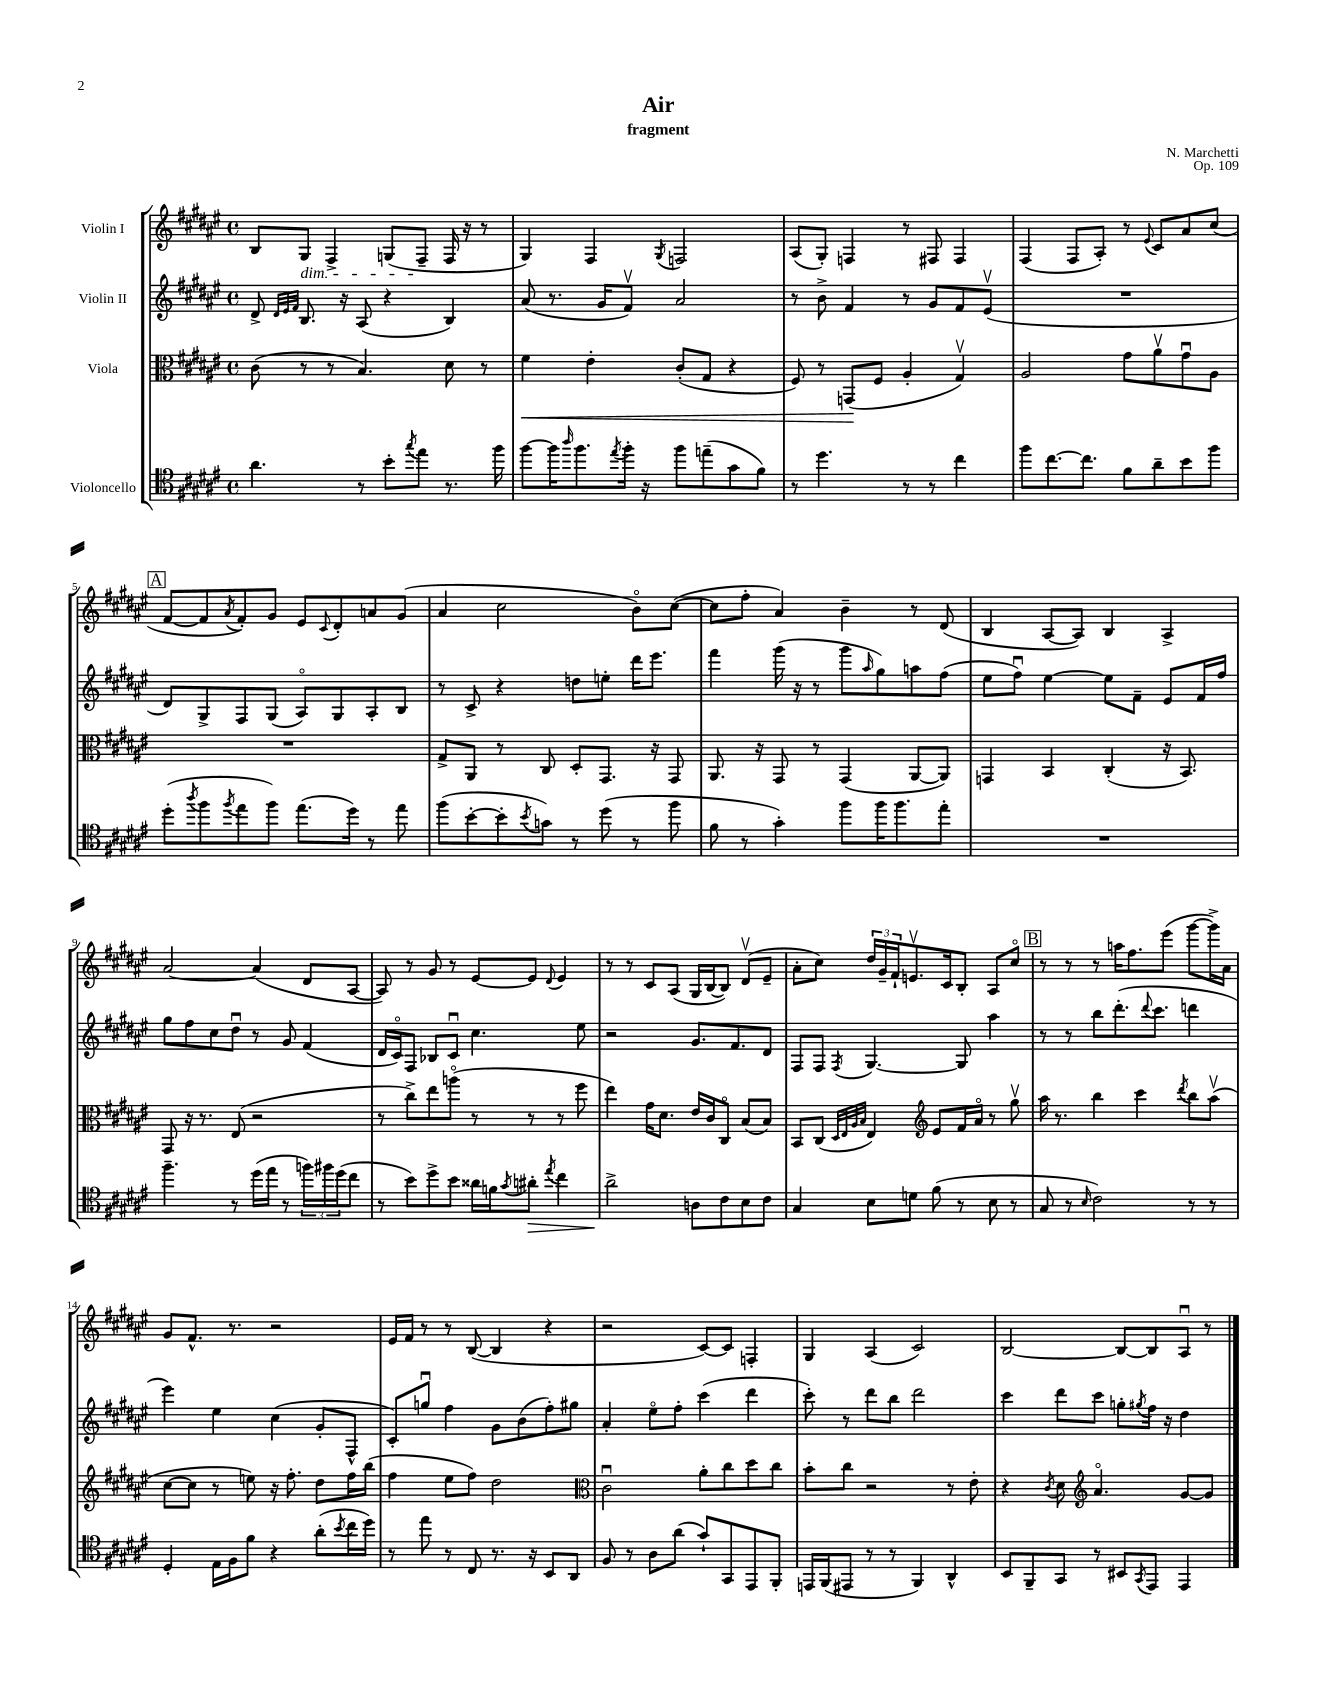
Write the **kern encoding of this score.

**kern	**kern	**kern	**kern
*staff4	*staff3	*staff2	*staff1
*clefC4	*clefC3	*clefG2	*clefG2
*k[f#c#g#d#a#e#]	*k[f#c#g#d#a#e#]	*k[f#c#g#d#a#e#]	*k[f#c#g#d#a#e#]
*M4/4	*M4/4	*M4/4	*M4/4
*met(c)	*met(c)	*met(c)	*met(c)
4.a#	(8c#	8d#^	8B
.	.	32qqd#	.
.	.	32qqe#	.
.	.	32qqf#	.
.	8r	8.B	8G#
.	8r	.	4F#^
.	.	16r	.
8r	4.B)	(8A#	.
8b'	.	4r	(8G
8qgg#	.	.	.
8ee#	.	.	8F#~
8.r	8d#	4B)	16F#
.	.	.	16r
.	8r	.	8r
16ff#	.	.	.
=	=	=	=
[8ff#	4f#	(8a#	4G#)
16ff#]	.	8.r	.
16qqaa#	.	.	.
8.ff#	.	.	.
.	4e#'	.	4F#
.	.	16g#	.
8qee#	.	.	.
16ff#'	.	8f#v)	.
16r	.	.	.
.	.	.	8qG#
8ff#	(8c#'	2a#	2F
(8ee~	8G#	.	.
8g#	4r	.	.
8f#)	.	.	.
=	=	=	=
8r	8F#)	8r	(8A#
4.dd#	8r	8b^	8G#')
.	(8GG	4f#	4F
.	8F#	.	.
8r	4A#'	8r	8r
8r	.	8g#	8F#
4cc#	4G#v)	8f#	4F#
.	.	(8e#v	.
=	=	=	=
8ff#	2A#	1r	(4F#
[8.cc#	.	.	.
.	.	.	8F#
8.cc#]	.	.	.
.	.	.	8A#')
8f#	8g#	.	8r
.	.	.	8qqe#
8a#~	8a#v	.	8c#
8b	8g#u	.	8a#
8ff#	8A#	.	(8cc#
=	=	=	=
(8dd#'	1r	8d#)	[8f#
8qaa#	.	.	.
8ff#	.	8G#^	8f#]
8qff#	.	.	8qa#
8ee#	.	8F#	8f#')
8ff#)	.	(8G#	8g#
(8.ee#	.	8A#o)	8e#
.	.	.	8qqc#
.	.	8G#	8d#'
16dd#)	.	.	.
8r	.	8A#'	8a
8ee#	.	8B	(8g#
=	=	=	=
(8ff#	8G#^	8r	4a#
[8b'	8AA#	8c#^	.
8b']	8r	4r	2cc#
8qb	.	.	.
8g)	8C#	.	.
8r	8D#'	8dd	.
(8dd#	8.GG#	8ee'	.
8r	.	16ddd#	8bo)
.	16r	8.eee#	.
8ff#	8GG#	.	([8cc#
=	=	=	=
8f#	8.AA#	4fff#	8cc#]
8r	.	.	8ff#'
.	16r	.	.
4g#')	8GG#	(16ggg#	4a#)
.	.	16r	.
.	8r	8r	.
8ff#	(4GG#	8ggg#	4b~
.	.	16qqaa#	.
16ff#	.	8gg#)	.
8.ff#	.	.	.
.	[8AA#	8aa	8r
8ee#'	8AA#])	(8ff#	(8d#
=	=	=	=
1r	4GG	8ee#	4B
.	.	8ff#u)	.
.	4BB	[4ee#	[8A#
.	.	.	8A#])
.	(4C#'	8ee#]	4B
.	.	8f#~	.
.	16r	8e#	4A#^
.	8.BB)	.	.
.	.	16f#	.
.	.	16ff#	.
=	=	=	=
4.ff#~	8GG#	8gg#	[2a#
.	16r	8ff#	.
.	8.r	.	.
.	.	8cc#	.
8r	(8E#	8dd#u	.
(16dd#	2r	8r	(4a#]
16ee#	.	.	.
8r	.	8g#	.
24ff)	.	(4f#	8d#
24ff#	.	.	.
(24dd#	.	.	.
8cc#	.	.	[8A#
=	=	=	=
8r	8r	16d#	8A#])
.	.	16c#o)	.
8b)	8cc#^)	8F#	8r
8dd#^	8ee#	8B-	8g#
8b	(8aao	8c#u	8r
16a##	8r	4.cc#	[8e#
16f	.	.	.
8qg#	.	.	.
8a#'	8r	.	8e#]
8qee#	.	.	8qqd#
4cc#	8r	.	4e#
.	8ff#	8ee#	.
=	=	=	=
2a#^	4ee#)	2r	8r
.	.	.	8r
.	16g#	.	8c#
.	8.d#	.	.
.	.	.	(8A#
8A	16e#	8.g#	16G#
.	16c#	.	[16B
8c#	8C#o	.	8B])
.	.	8.f#	.
8B	(8B	.	(8d#v
8c#	8B)	8d#	8e#~
=	=	=	=
4G#	8BB	8F#	8a#'
.	(8C#	8F#	8cc#)
.	32qqD#	.	.
.	32qqE#	.	.
.	32qqA#	.	.
.	32qqB	8qF#	.
8B	4E#)	[4.G#	24dd#
.	.	.	24g#~
.	.	.	24f#`
8d	.	.	8.ev
*	*clefG2	*	*
(8f#	8e#	.	.
.	.	.	16c#
8r	16f#	8G#]	8B'
.	16a#o	.	.
8B	8r	4aa#	8A#
8r	8gg#v	.	8cc#o
=	=	=	=
8G#	16aa#	8r	8r
.	8.r	.	.
8r	.	8r	8r
16qqB	.	.	.
2c#)	4bb	8bb	8r
.	.	(8.ddd#'	16aa
.	.	.	8.ff#
.	4ccc#	.	.
.	.	8qqddd#	.
.	.	8.ccc#	.
.	.	.	(8eee#
.	8qddd#	.	.
8r	8bb	4ddd	[8ggg#
8r	(8aa#v	.	16ggg#^])
.	.	.	16a#
=	=	=	=
4D#'	[8cc#	4eee#)	8g#
.	8cc#]	.	8.f#^^
16E#	8r	4ee#	.
16F#	.	.	8.r
8f#	8ee)	.	.
4r	16r	(4cc#	2r
.	8.ff#'	.	.
(8a#'	8dd#	8g#'	.
8qb	.	.	.
16cc#	16ff#	8F#^^	.
16dd#)	(16bb	.	.
=	=	=	=
8r	4ff#	8c#')	16e#
.	.	.	16f#
8ee#	.	8ggu	8r
8r	8ee#	4ff#	8r
8C#	8ff#)	.	([8B
8.r	2dd#	8g#	4B]
.	.	(8b	.
16r	.	.	.
8BB	.	8ff#')	4r
8AA#	.	8gg#	.
=	=	=	=
*	*clefC3	*	*
8F#	2c#u	4a#'	2r
8r	.	.	.
8A#	.	8ee#o	.
(8a#	.	8ff#'	.
8g#`)	8a#'	(4ccc#	[8c#)
8GG#	8cc#	.	8c#]
8EE#	8dd#	4ddd#	4F'
8FF#'	8cc#	.	.
=	=	=	=
16EE	8b'	8ccc#')	4G#
(16FF#	.	.	.
8EE#	8cc#	8r	.
8r	2r	8ddd#	(4A#
8r	.	8bb	.
4FF#)	.	2ddd#	2c#)
4AA#^^	8r	.	.
.	8e#'	.	.
=	=	=	=
8BB	4r	4ccc#	[2B
8FF#~	.	.	.
.	8qc#	.	.
8GG#	8d#	8ddd#	.
*	*clefG2	*	*
8r	4.a#o	8ccc#	.
8BB#	.	8gg'	8B_
8qGG#	.	8qgg#	.
8EE#	.	16ff#	8B]
.	.	16r	.
4EE#	[8g#	4dd#	8A#u
.	8g#]	.	8r
==	==	==	==
*-	*-	*-	*-
